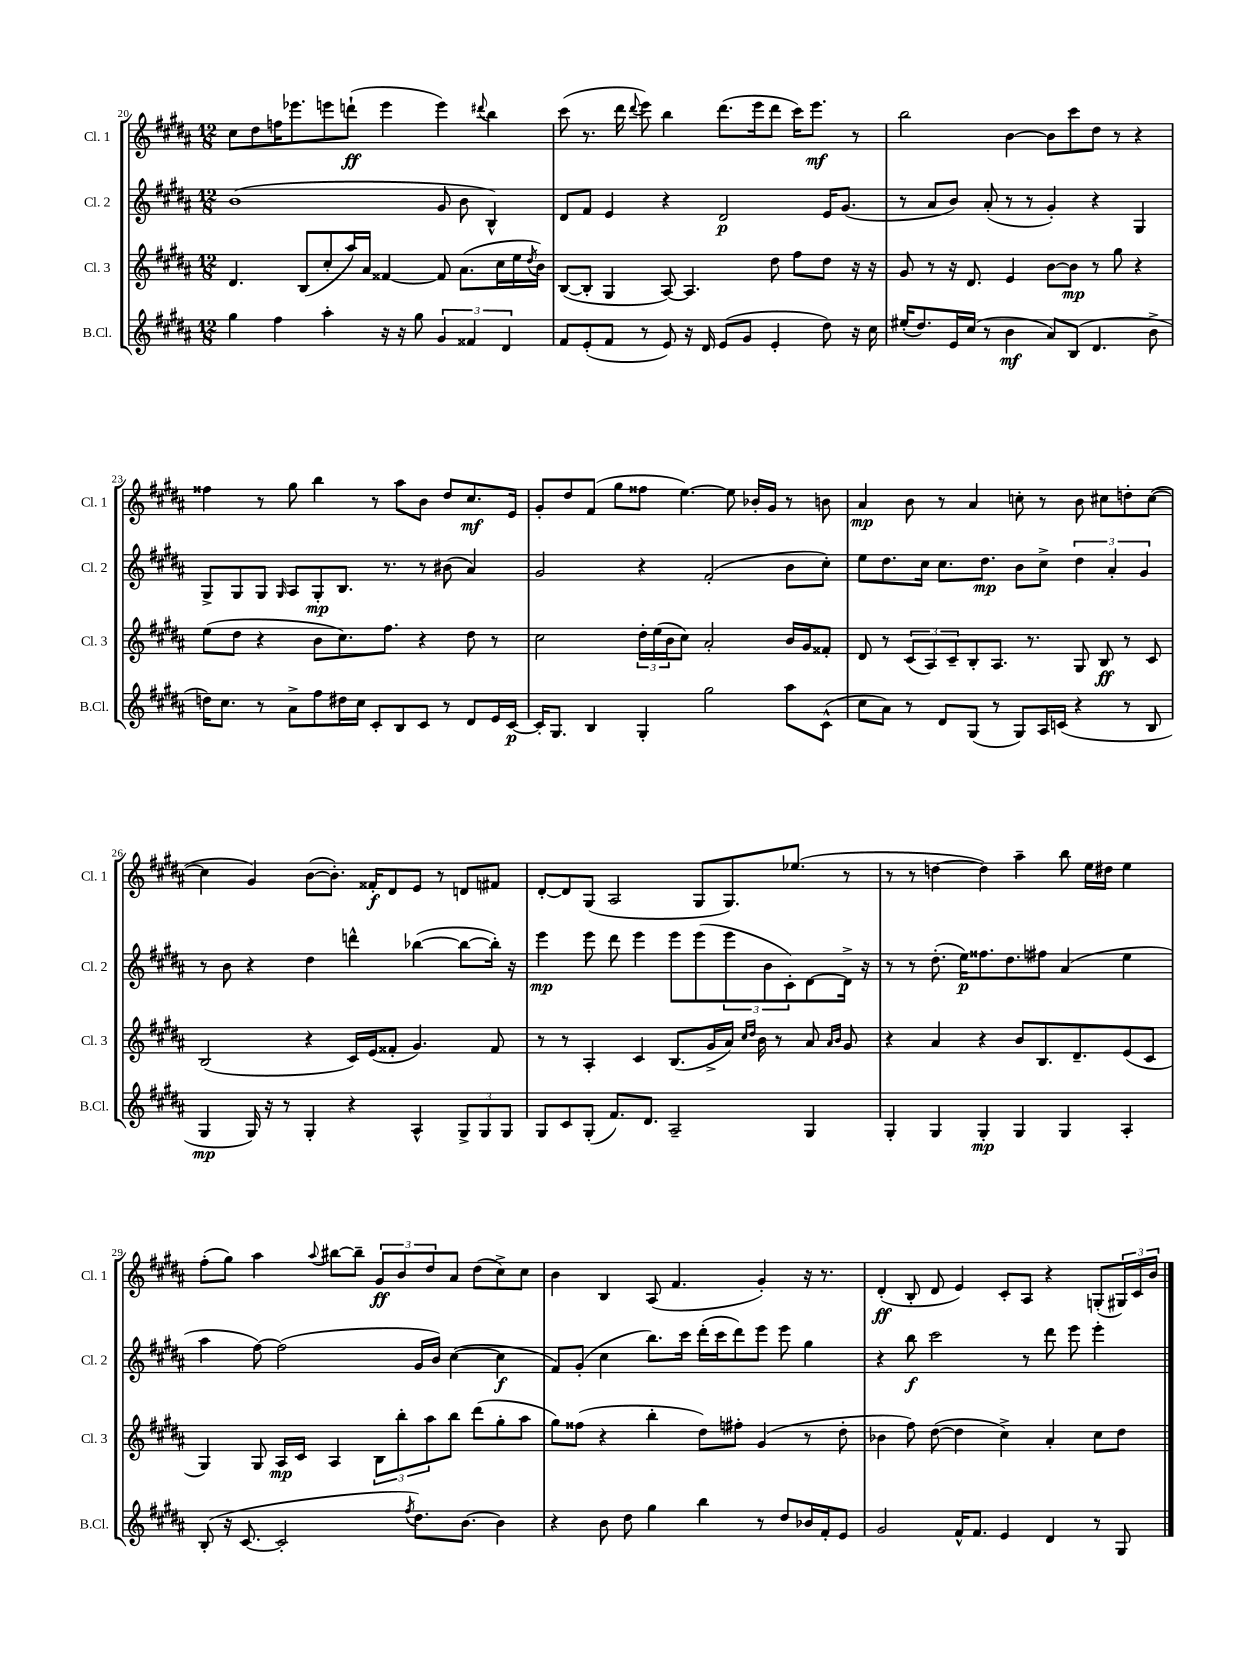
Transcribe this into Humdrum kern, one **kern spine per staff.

**kern	**kern	**kern	**kern
*staff4	*staff3	*staff2	*staff1
*clefG2	*clefG2	*clefG2	*clefG2
*k[f#c#g#d#a#]	*k[f#c#g#d#a#]	*k[f#c#g#d#a#]	*k[f#c#g#d#a#]
*M12/8	*M12/8	*M12/8	*M12/8
4gg#\	4.d#/	(1b	8cc#\L
.	.	.	8dd#\
4ff#\	.	.	16ff\K
.	.	.	8.eee-\
.	(8B/L	.	.
4aa#'\	8cc#'/	.	8eee\
.	16aa#/L)	.	(8ddd`\J
.	16a#/JJ	.	.
16r	[4f##/	.	4eee\
16r	.	.	.
8gg#\	.	.	.
6g#/	8f##/]	8g#/	4eee\)
.	(8.a#\L	8b\	.
6f##/	.	.	.
.	.	.	8qqddd#/
.	.	4B^^/)	4bb\
.	16cc#\L	.	.
6d#/	.	.	.
.	16ee\	.	.
.	8qdd#/	.	.
.	16b\JJ)	.	.
=	=	=	=
8f#/L	([8B/L	8d#/L	(8ccc#\
(8e'/	8B'/]J	8f#/J	8.r
8f#/J	4G#/	4e/	.
.	.	.	16ddd#\
.	.	.	8qqddd#/
8r	.	.	8eee\)
8e/)	[8A#/)	4r	4bb\
16r	4.A#/]	.	.
16d#/	.	.	.
(8e/L	.	2d#/	(8.ddd#\L
8g#/J	.	.	.
.	.	.	16eee\k
4e'/	8dd#\	.	8ddd#\J
.	8ff#\L	.	16ccc#\LK)
.	.	.	8.eee\J
8dd#\)	8dd#\J	16e/LK	.
.	.	(8.g#/J	.
16r	16r	.	8r
16cc#\	16r	.	.
=	=	=	=
(16ee#'/LK	8g#/	8r	2bb\
8.dd#/)	.	.	.
.	8r	8a#/L	.
16e/L	16r	8b/J)	.
(16cc#/JJ	8.d#/	.	.
8r	.	(8a#'/	.
4b\	4e/	8r	[4b\
.	.	8r	.
8a#/L)	[8b\L	4g#'/)	8b\]L
(8B/J	8b\]J	.	8ccc#\
4.d#/	8r	4r	8dd#\J
.	8gg#\	.	8r
.	4r	4G#/	4r
8b^\	.	.	.
=	=	=	=
16dd\LK)	(8ee\L	8G#^/L	4ff##\
8.cc#\J	.	.	.
.	8dd#\J	8G#/	.
8r	4r	8G#/J	8r
.	.	16qqG#/	.
8a#^\L	.	8A#/L	8gg#\
8ff#\	8b\L	8G#'/	4bb\
16dd#\L	8.cc#\)	8.B/J	.
16cc#\JJ	.	.	.
8c#'/L	.	.	8r
.	8.ff#\J	8.r	.
8B/	.	.	8aa#\L
8c#/J	4r	8r	8b\J
8r	.	(8b#\	8dd#/L
8d#/L	8dd#\	4a#/)	8.cc#/
16e/L	8r	.	.
[16c#/JJ	.	.	16e/Jk
=	=	=	=
16c#'/]LK	2cc#\	2g#/	8g#'/L
8.G#/J	.	.	.
.	.	.	8dd#/
4B/	.	.	(8f#/J
.	.	.	8gg#\L
4G#'/	24dd#'\LL	4r	8ff##\J
.	(24ee\	.	.
.	24b\J	.	.
.	8cc#\J)	.	[4.ee\)
2gg#\	2a#'/	(2f#'/	.
.	.	.	8ee\]
.	.	.	16b-'/LL
.	.	.	16g#/JJ
8aa#\L	16b/LL	8b\L	8r
.	16g#/J	.	.
(8c#^^\J	8f##'/J	8cc#'\J)	8b\
=	=	=	=
8cc#\L	8d#/	8ee\L	4a#/
8a#\J)	8r	8.dd#\	.
8r	(12c#/L	.	8b\
.	.	16cc#\Jk	.
.	12A#/)	.	.
8d#/L	.	8.cc#\L	8r
.	12c#~/	.	.
(8G#/J	8B'/	.	4a#/
.	.	8.dd#\J	.
8r	8.A#/J	.	.
8G#/L)	.	8b\L	8cc'\
.	8.r	.	.
16A#/L	.	8cc#^\J	8r
(16c/JJ	.	.	.
4r	8G#/	6dd#\	8b\
.	8B/	.	8cc#\L
.	.	6a#'/	.
8r	8r	.	8dd'\
.	.	6g#/	.
8B/	8c#/	.	([8cc#\J
=	=	=	=
4G#/	(2B/	8r	4cc#\]
.	.	8b\	.
16G#/)	.	4r	4g#/)
16r	.	.	.
8r	.	.	.
4G#'/	4r	4dd#\	([8b\L
.	.	.	8.b'\]J)
4r	16c#/LL)	4ddd^^\	.
.	(16e/J	.	16f##'/LK
.	8f##'/J	.	8d#/
4A#^^/	4.g#/)	([4bb-\	8e/J
.	.	.	8r
12G#^/L	.	8bb-\_L	8d/L
12G#/	.	.	.
.	8f##/	16bb-'\]Jk)	8f#/J
12G#/J	.	.	.
.	.	16r	.
=	=	=	=
8G#/L	8r	4eee\	[8d#'/L
8c#/	8r	.	8d#/]
(8G#'/J	4A#'/	8eee\	(8G#/J
8.f#/L)	.	8ddd#\	2A#/
.	4c#/	4eee\	.
8.d#/J	.	.	.
2A#~/	(8.B/L	8eee\L	.
.	.	(8eee\	8G#/L
.	16g#^/L	.	.
.	16a#/JJ)	12eee\	8.G#/)
.	16qqcc#/LL	.	.
.	16qqdd#/JJ	.	.
.	16b\	.	.
.	.	12b\	.
.	8r	.	.
.	.	12c#'\)	.
.	.	.	(8.ee-/J
4G#/	8a#/	[8d#\	.
.	16qqa#/LL	.	.
.	16qqb/JJ	.	.
.	8g#/	16d#^\]Jk	8r
.	.	16r	.
=	=	=	=
4G#'/	4r	8r	8r
.	.	8r	8r
4G#/	4a#/	(8.dd#'\	[4dd\
.	.	16ee\LK)	.
4G#'/	4r	8.ff##\	4dd\])
.	.	8.dd#\	.
4G#/	8b/L	.	4aa#~\
.	8.B/	8ff#\J	.
4G#/	.	(4a#/	8bb\
.	8.d#~/	.	.
.	.	.	16ee\LL
.	.	.	16dd#\JJ
4A#'/	(8e/	4ee\	4ee\
.	8c#/J	.	.
=	=	=	=
(8B'/	4G#/)	4aa#\	(8ff#'\L
16r	.	.	8gg#\J)
[8.c#/	.	.	.
.	8G#/	[8ff#\)	4aa#\
2c#'/]	16A#/LL	(2ff#\]	.
.	16c#/JJ	.	.
.	.	.	8qqaa#/
.	4A#/	.	[8bb#\L
.	.	.	8bb#~\]J
.	12B\L	.	12g#/L
.	12bb'\	.	12b/
8qff#/	.	.	.
8.dd#\L)	.	16g#/LL	.
.	12aa#\	.	12dd#/
.	.	16b/JJ)	.
.	8bb\J	([4cc#\	8a#/J
[8.b\J	.	.	.
.	(8ddd#\L	.	(8dd#\L
4b\]	8gg#'\	4cc#\]	8cc#^\)
.	8aa#\J	.	8cc#\J
=	=	=	=
4r	8gg#\L)	8f#/L)	4b\
.	(8ff##\J	(8g#'/J	.
8b\	4r	4cc#\	4B/
8dd#\	.	.	.
4gg#\	4bb'\	8.bb\L)	(8A#/
.	.	.	4.f#/
.	.	16ccc#\Jk	.
4bb\	8dd#\L)	(16ddd#'\LL	.
.	.	16ccc#\J	.
.	8ff#'\J	8ddd#\)	.
8r	(4g#/	8eee\J	4g#'/)
8dd#/L	.	8eee\	.
16b-/L	8r	4gg#\	16r
16f#'/J	.	.	8.r
8e/J	8dd#'\	.	.
=	=	=	=
2g#/	4b-\	4r	(4d#'/
.	8ff#\)	8bb\	8B'/
.	([8dd#\	2ccc#\	8d#/
16f#^^/LK	4dd#\]	.	4e/)
8.f#/J	.	.	.
4e/	4cc#^\)	.	8c#'/L
.	.	8r	8A#/J
4d#/	4a#'/	8ddd#\	4r
.	.	8eee\	.
8r	8cc#\L	4eee'\	(8G'/L
8G#/	8dd#\J	.	24G#/L)
.	.	.	24c#/
.	.	.	24b/JJ
==	==	==	==
*-	*-	*-	*-
